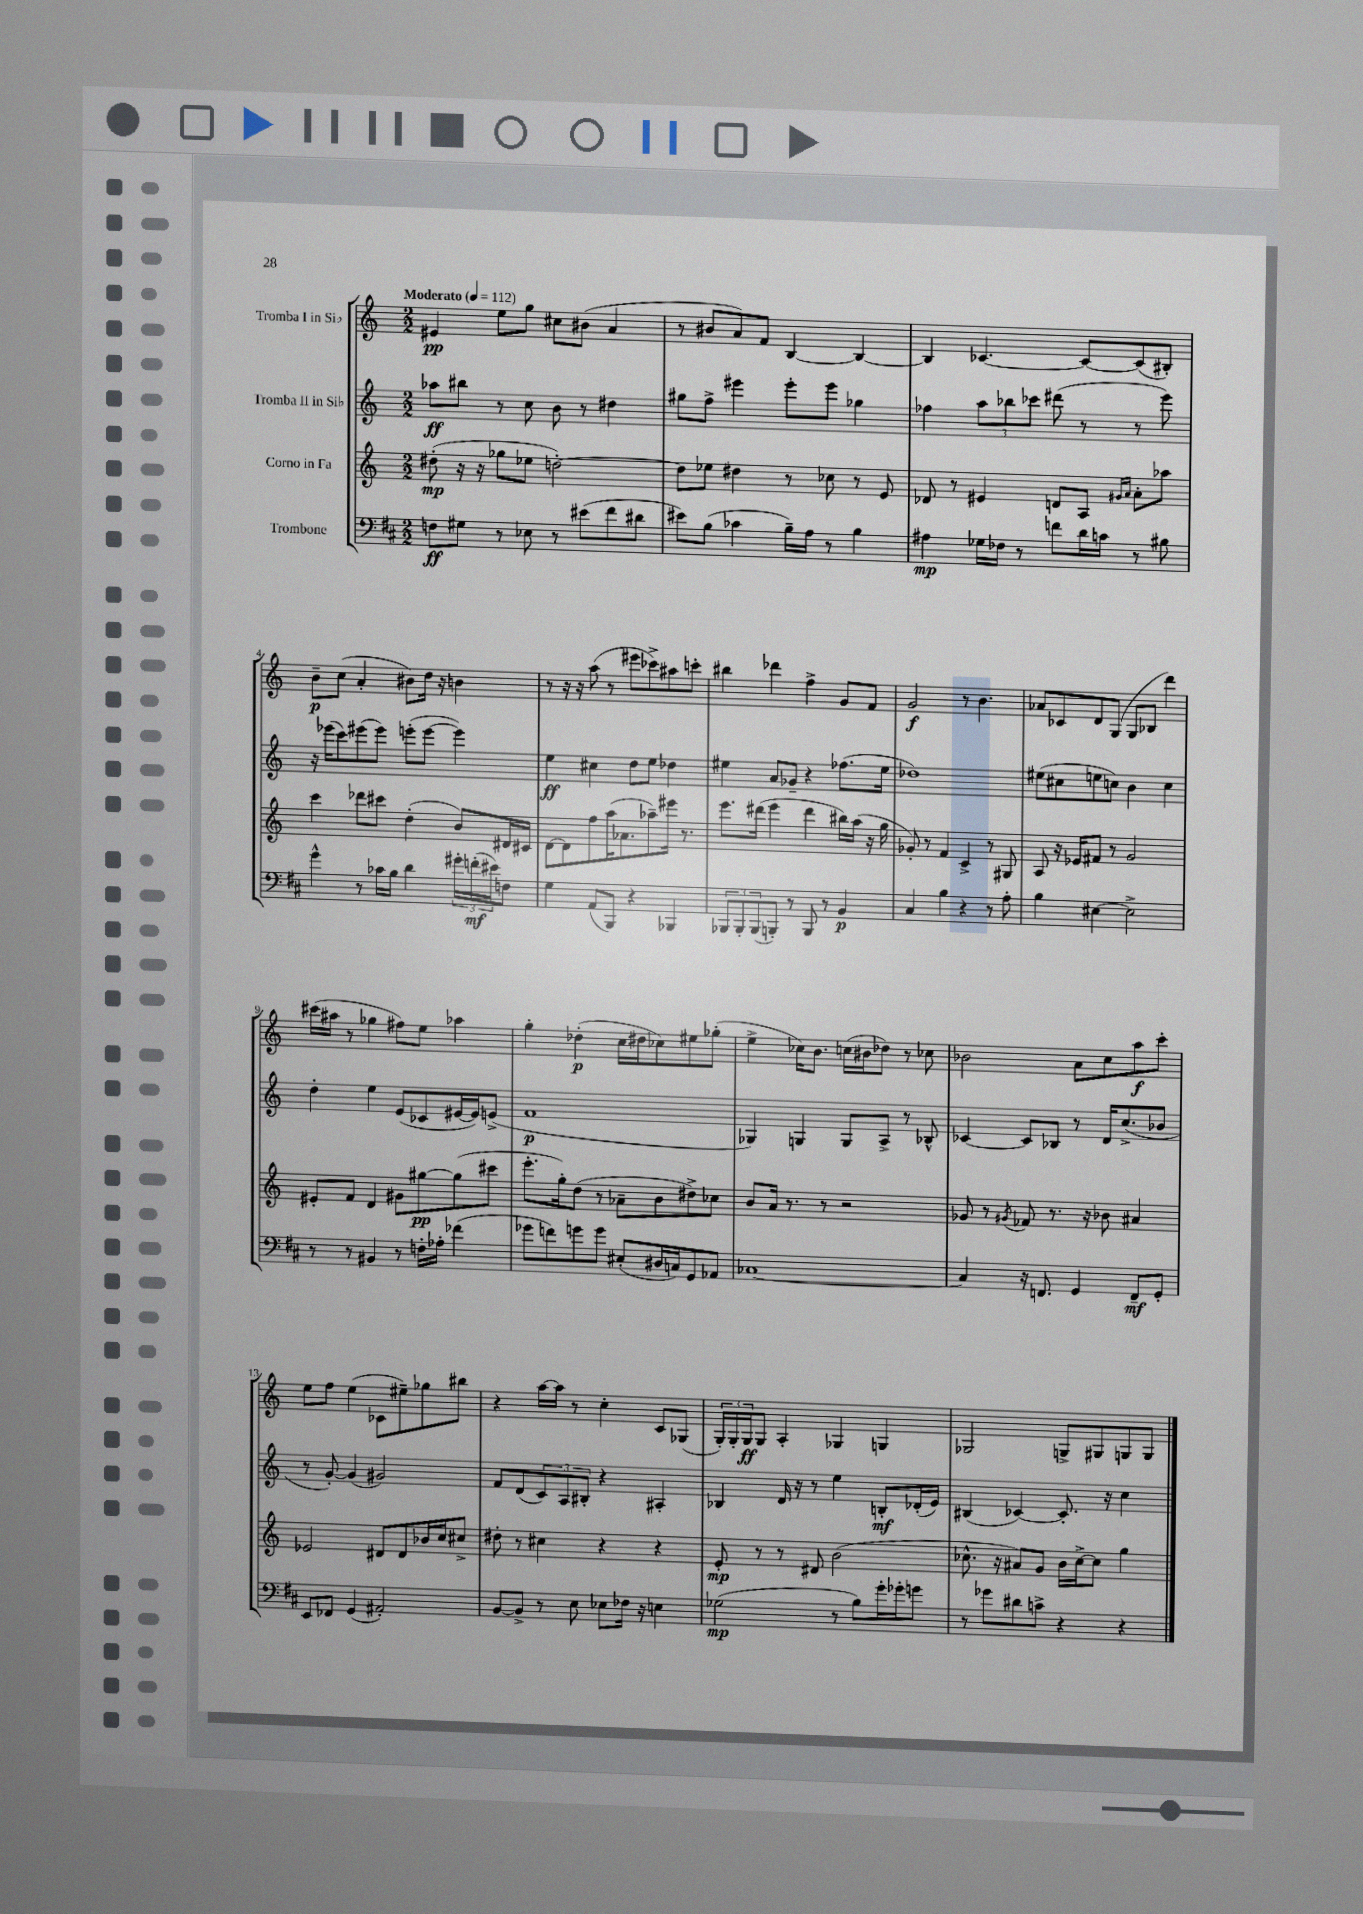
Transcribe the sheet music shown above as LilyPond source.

<<
\new StaffGroup <<
\new Staff = "s0" \with { instrumentName = "Tromba I in Sib" } {
    \clef treble \key c \major \numericTimeSignature \time 2/2 \tempo "Moderato" 4 = 112
    eis'4\pp e''8 g''8 cis''8 bis'8( a'4 |
    r8 bis'8 a'8) f'8 b4~ b4~ |
    b4 ces'4.~ ces'8~ ces'8( bis8-.) |
    b'8--\p c''8( a'4-. bis'8) d''16 r16 b'4 |
    r8 r16 r16 a''8( r8 eis'''8 ces'''8->) ais''8 c'''8-. |
    bis''4 des'''4 f''4-> g'8 f'8 |
    g'2\f r8 b'4. |
    aes'8 ces'8 d'8 g8( g8 bes8 d'''4) |
    cis'''16( ais''16 r8 ges''4 fis''8) e''8 aes''4 |
    g''4-. des''4-.\p( c''16 dis''16 ces''8) eis''8 ges''8-.( |
    e''4-> ces''16) b'8. c''16( bis'16 des''8) r8 ces''8 |
    bes'2 a'8 c''8 a''8\f c'''8-. |
    e''8 f''8 e''4( ces'8 eis''8--) ges''8 bis''8 |
    r4 a''16~ a''16 r8 c''4-. c'8 ges8( |
    \tuplet 3/2 { g16-.) g16-. g16\ff } g8 a4-. ges4 g4 |
    ges2 g8-> gis8 g8 g8 \bar "|." |
}
\new Staff = "s1" \with { instrumentName = "Tromba II in Sib" } {
    \clef treble \key c \major \numericTimeSignature \time 2/2
    aes''8\ff bis''8 r8 c''8 b'8 r8 dis''4 |
    gis''8 f''8-> eis'''4 eis'''8-. eis'''8 ges''4 |
    fes''4 \tuplet 3/2 { a''8 bes''8 ces'''8 } dis'''8( r8 r8 e'''8) |
    r16 ees'''16( c'''8) eis'''8( eis'''8) e'''8-.( e'''8~ e'''4) |
    e''4\ff cis''4 d''8 e''8 des''4 |
    eis''4 a'8 ges'8-- r4 fes''8.( eis''16 |
    des''1) |
    eis''8( cis''8 e''8 c''8) b'4 c''4 |
    d''4-. e''4 e'8( ces'8 eis'16~ eis'16) e'8->( |
    f'1\p |
    ges4) g4 g8 a8-> r8 bes8-^ |
    ces'4~ ces'8 bes8 r8 d'16 c''8.->( bes'8 |
    r8 g'8~-.) g'4( gis'2) |
    f'8 d'8( \tuplet 3/2 { c'8) a8 bis8-. } r4 ais4-. |
    bes4 d'16 r16 r8 e''4 b8-.\mf des'16-.( e'16) |
    bis4( ces'4~) ces'8.-. r16 c''4 \bar "|." |
}
\new Staff = "s2" \with { instrumentName = "Corno in Fa" } {
    \clef treble \key c \major \numericTimeSignature \time 2/2
    dis''8-.\mp( r16 r16 ges''8 ees''8 d''2~-.) |
    d''8 ees''8 dis''4 r8 ces''8 r8 e'8 |
    des'8 r8 eis'4 d'8 a8 \grace { gis'16 a'16 } a'8-. aes''8 |
    c'''4 des'''8 cis'''8 d''4-.( b'8) dis'16 cis'16 |
    d'8~ d'8 f''8 a''16( aes'8. aes''8--) eis'''16 r8. |
    e'''8. dis'''16( e'''4 dis'''4 bis''16) a''16( r16 g''16 |
    ges'8-.) r8 f'4 c'4-> r8 gis8 |
    a8 r16 ees'16 fis'8 r8 g'2 |
    eis'8-. f'8 d'4 gis'8 gis''8~\pp gis''8( cis'''8 |
    e'''8.-. g''16-.) d''8( r8 aes'8-- b'8 dis''8->) ces''8 |
    b'8 a'16 r8. r8 r2 |
    ges'8 r8 \acciaccatura { gis'8 } fes'8 r8. r16 bes'8 ais'4 |
    ees'2 dis'8 dis'8 bes'16 c''16 cis''8-> |
    dis''8-. r8 cis''4 r4 r4 |
    e'8-.\mp r8 r8 dis'8 b'2( |
    ces''8.-^ r16 ais'8) g'8 b'16 ces''16~-> ces''8 g''4 \bar "|." |
}
\new Staff = "s3" \with { instrumentName = "Trombone" } {
    \clef bass \key d \major \numericTimeSignature \time 2/2
    f8\ff gis8 r8 ees8 r8 eis'8( fis'8 dis'8 |
    eis'8) b8( ces'4 b16--) a16 r8 b4 |
    ais4\mp ges16 fes16 r8 f'8 d'16 c'16 r8 bis8 |
    g'4-^ r8 ces'16 b16 d'4 \tuplet 3/2 { gis'16-. f'16-.\mf( eis'16) } f8 |
    g4 a,8( b,,8) r4 bes,,4 |
    \tuplet 3/2 { bes,,8 bes,,8-. bes,,8( } b,,8-.) r8 b,,8 r8 b,4\p |
    cis4 b4 r4 r8 a8-. |
    b4 eis4~ eis2-> |
    r8 r8 bis,4 r8 f16-. aes16-. fes'4( |
    ges'8 f'8) g'8 g'8 eis8-.( dis16 c16) g,8 aes,8 |
    ces1~ |
    ces4 r16 f,8. g,4 f,8--\mf g,8-. |
    e,8 fes,8 g,4( ais,2-.) |
    b,8~ b,8-> r8 e8 ees8 fes16 r16 e4 |
    ges2\mp( r8 b8) g'16-. ges'16-. g'8 |
    r8 ges'8 dis'8 c'8-> r4 r4 \bar "|." |
}
>>
>>
